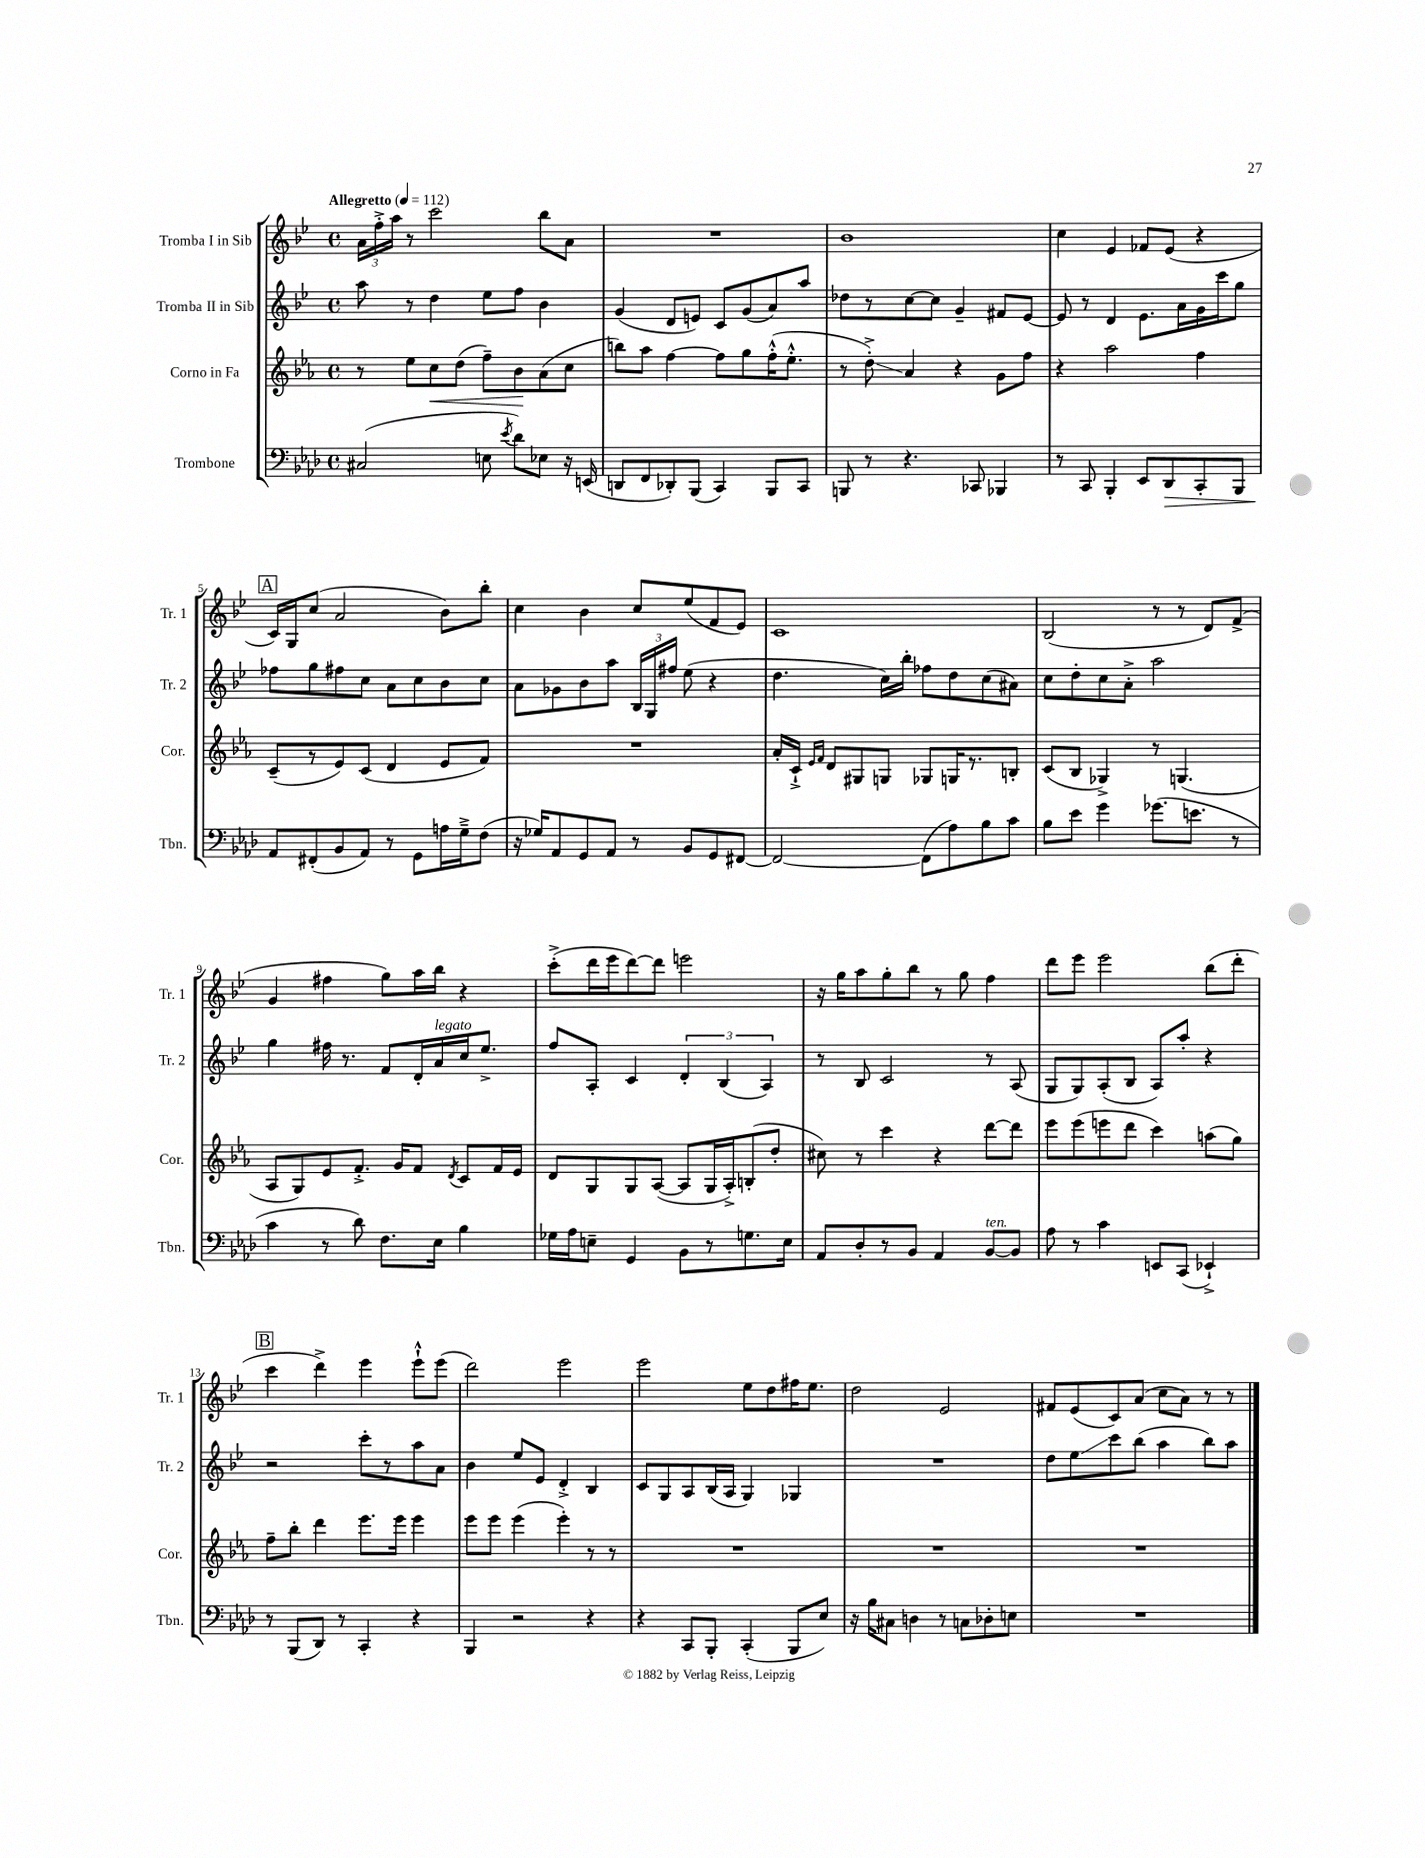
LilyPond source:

<<
\new StaffGroup <<
\new Staff = "s0" \with { instrumentName = "Tromba I in Sib" shortInstrumentName = "Tr. 1" } {
    \clef treble \key bes \major \defaultTimeSignature \time 4/4 \tempo "Allegretto" 4 = 112
    \autoBeamOff \tuplet 3/2 { a'16[ f''16-.-> a''16] } r8 c'''2 bes''8[ a'8] |
    R1 |
    bes'1 |
    c''4 ees'4 fes'8[ ees'8]( r4 |
    \mark \markup { \box "A" } c'16[) g16 c''8]( a'2 bes'8[) bes''8]-. |
    c''4 bes'4 c''8[ ees''8( f'8 ees'8]) |
    c'1 |
    bes2( r8 r8 d'8[) f'8]->( |
    g'4 fis''4 g''8[) a''16 bes''16] r4 |
    c'''8[-.->( d'''16 ees'''16 d'''8~) d'''8] e'''2 |
    r16 g''16[ a''8 g''8-. bes''8] r8 g''8 f''4 |
    d'''8[ ees'''8] ees'''2 bes''8[( d'''8]-. |
    \mark \markup { \box "B" } c'''4 d'''4->) ees'''4 ees'''8[-!-^ ees'''8]( |
    d'''2) ees'''2 |
    ees'''2 ees''8[ d''8 fis''16 ees''8.] |
    d''2 ees'2 |
    fis'8[ ees'8( c'8) a'8]( c''8[ a'8]) r8 r8 \bar "|." |
}
\new Staff = "s1" \with { instrumentName = "Tromba II in Sib" shortInstrumentName = "Tr. 2" } {
    \clef treble \key bes \major \defaultTimeSignature \time 4/4
    \autoBeamOff a''8 r8 d''4 ees''8[ f''8] bes'4 |
    g'4( d'8[ e'8]) c'8[ g'8( a'8) a''8] |
    des''8[ r8 c''8~ c''8] g'4-- fis'8[ ees'8]~ |
    ees'8 r8 d'4 ees'8.[ a'16 g'16 c'''16 g''8] |
    \mark \markup { \box "A" } fes''8[ g''8 fis''8 c''8] a'8[ c''8 bes'8 c''8] |
    a'8[ ges'8 bes'8 a''8] \tuplet 3/2 { bes16[ g16 fis''16] } ees''8( r4 |
    d''4. c''16[) bes''16]-. fes''8[ d''8 c''8( ais'8]) |
    c''8[ d''8-. c''8 a'8]-.-> a''2 |
    g''4 fis''16 r8. f'8[ d'16-. a'16^\markup { \italic "legato" } c''16 ees''8.]-> |
    f''8[ a8]-. c'4 \tuplet 3/2 { d'4-. bes4( a4) } |
    r8 bes8 c'2 r8 a8( |
    g8[ g8) a8-.( bes8] a8[) a''8]-. r4 |
    \mark \markup { \box "B" } r2 c'''8[-. r8 a''8 a'8] |
    bes'4 ees''8[ ees'8] d'4-.-> bes4 |
    c'8[ g8 a8 bes16( a16] g4) ges4 |
    R1 |
    d''8[ ees''8\glissando c'''8 bes''8]( a''4 bes''8[) a''8] \bar "|." |
}
\new Staff = "s2" \with { instrumentName = "Corno in Fa" shortInstrumentName = "Cor." } {
    \clef treble \key ees \major \defaultTimeSignature \time 4/4
    \autoBeamOff r8 ees''8[ c''8\< d''8]( f''8[--) bes'8\! aes'8( c''8] |
    b''8[) aes''8] f''4~ f''8[ g''8 f''16-.-^( ees''8.]-.-^ |
    r8 d''8-.->\glissando) aes'4 r4 g'8[ f''8] |
    r4 aes''2 f''4 |
    \mark \markup { \box "A" } c'8[--( r8 ees'8) c'8]( d'4 ees'8[ f'8]) |
    R1 |
    aes'16[-. c'16]-!-> \grace { ees'16[ f'16] } d'8[ gis8 g8] ges8[ g16 r8. b8]-. |
    c'8[( bes8] ges4->) r8 g4.( |
    aes8[ g8) ees'8 f'8.]-.-> g'16[ f'8] \acciaccatura { d'8 } c'8[ f'16 ees'16] |
    d'8[ g8 g8 aes8]~( aes8[ g16 aes16-.->) b8-.( d''8]-. |
    cis''8) r8 c'''4 r4 d'''8[~ d'''8] |
    ees'''8[ ees'''8( e'''8 d'''8] c'''4) a''8[( g''8]) |
    \mark \markup { \box "B" } f''8[-- bes''8]-. d'''4 ees'''8.[ ees'''16] ees'''4 |
    ees'''8[ ees'''8] ees'''4( ees'''4-.) r8 r8 |
    R1 |
    R1 |
    R1 \bar "|." |
}
\new Staff = "s3" \with { instrumentName = "Trombone" shortInstrumentName = "Tbn." } {
    \clef bass \key aes \major \defaultTimeSignature \time 4/4
    \autoBeamOff cis2( e8 \acciaccatura { ees'8 } des'8[) ees8] r16 e,16( |
    d,8[ f,8 des,8-.) bes,,8]( c,4) bes,,8[ c,8] |
    b,,8 r8 r4. ces,8 bes,,4 |
    r8 c,8 bes,,4-. ees,8[ des,8\> c,8-. bes,,8] |
    \mark \markup { \box "A" } aes,8[\! fis,8-.( bes,8 aes,8]) r8 g,8[ a16 g16---> f8]( |
    r16 ges16[) aes,8 g,8 aes,8] r8 bes,8[ g,8 fis,8]~ |
    fis,2~ fis,8[( aes8) bes8 c'8] |
    bes8[ ees'8] g'4 ges'8.[( e'8.] r8 |
    c'4 r8 des'8) f8.[ ees16] bes4 |
    ges16[ aes16 e8]-- g,4 bes,8[ r8 g8. e16] |
    aes,8[ des8-. r8 bes,8] aes,4 bes,8[~^\markup { \italic "ten." } bes,8] |
    aes8 r8 c'4 e,8[ c,8]( ees,4-!->) |
    \mark \markup { \box "B" } r8 bes,,8[( des,8]) r8 c,4-. r4 |
    bes,,4 r2 r4 |
    r4 c,8[ bes,,8]-. c,4-.( bes,,8[ ees8]) |
    r16 bes16[ cis8] d4 r8 c8[ des8-. e8] |
    R1 \bar "|." |
}
>>
>>
